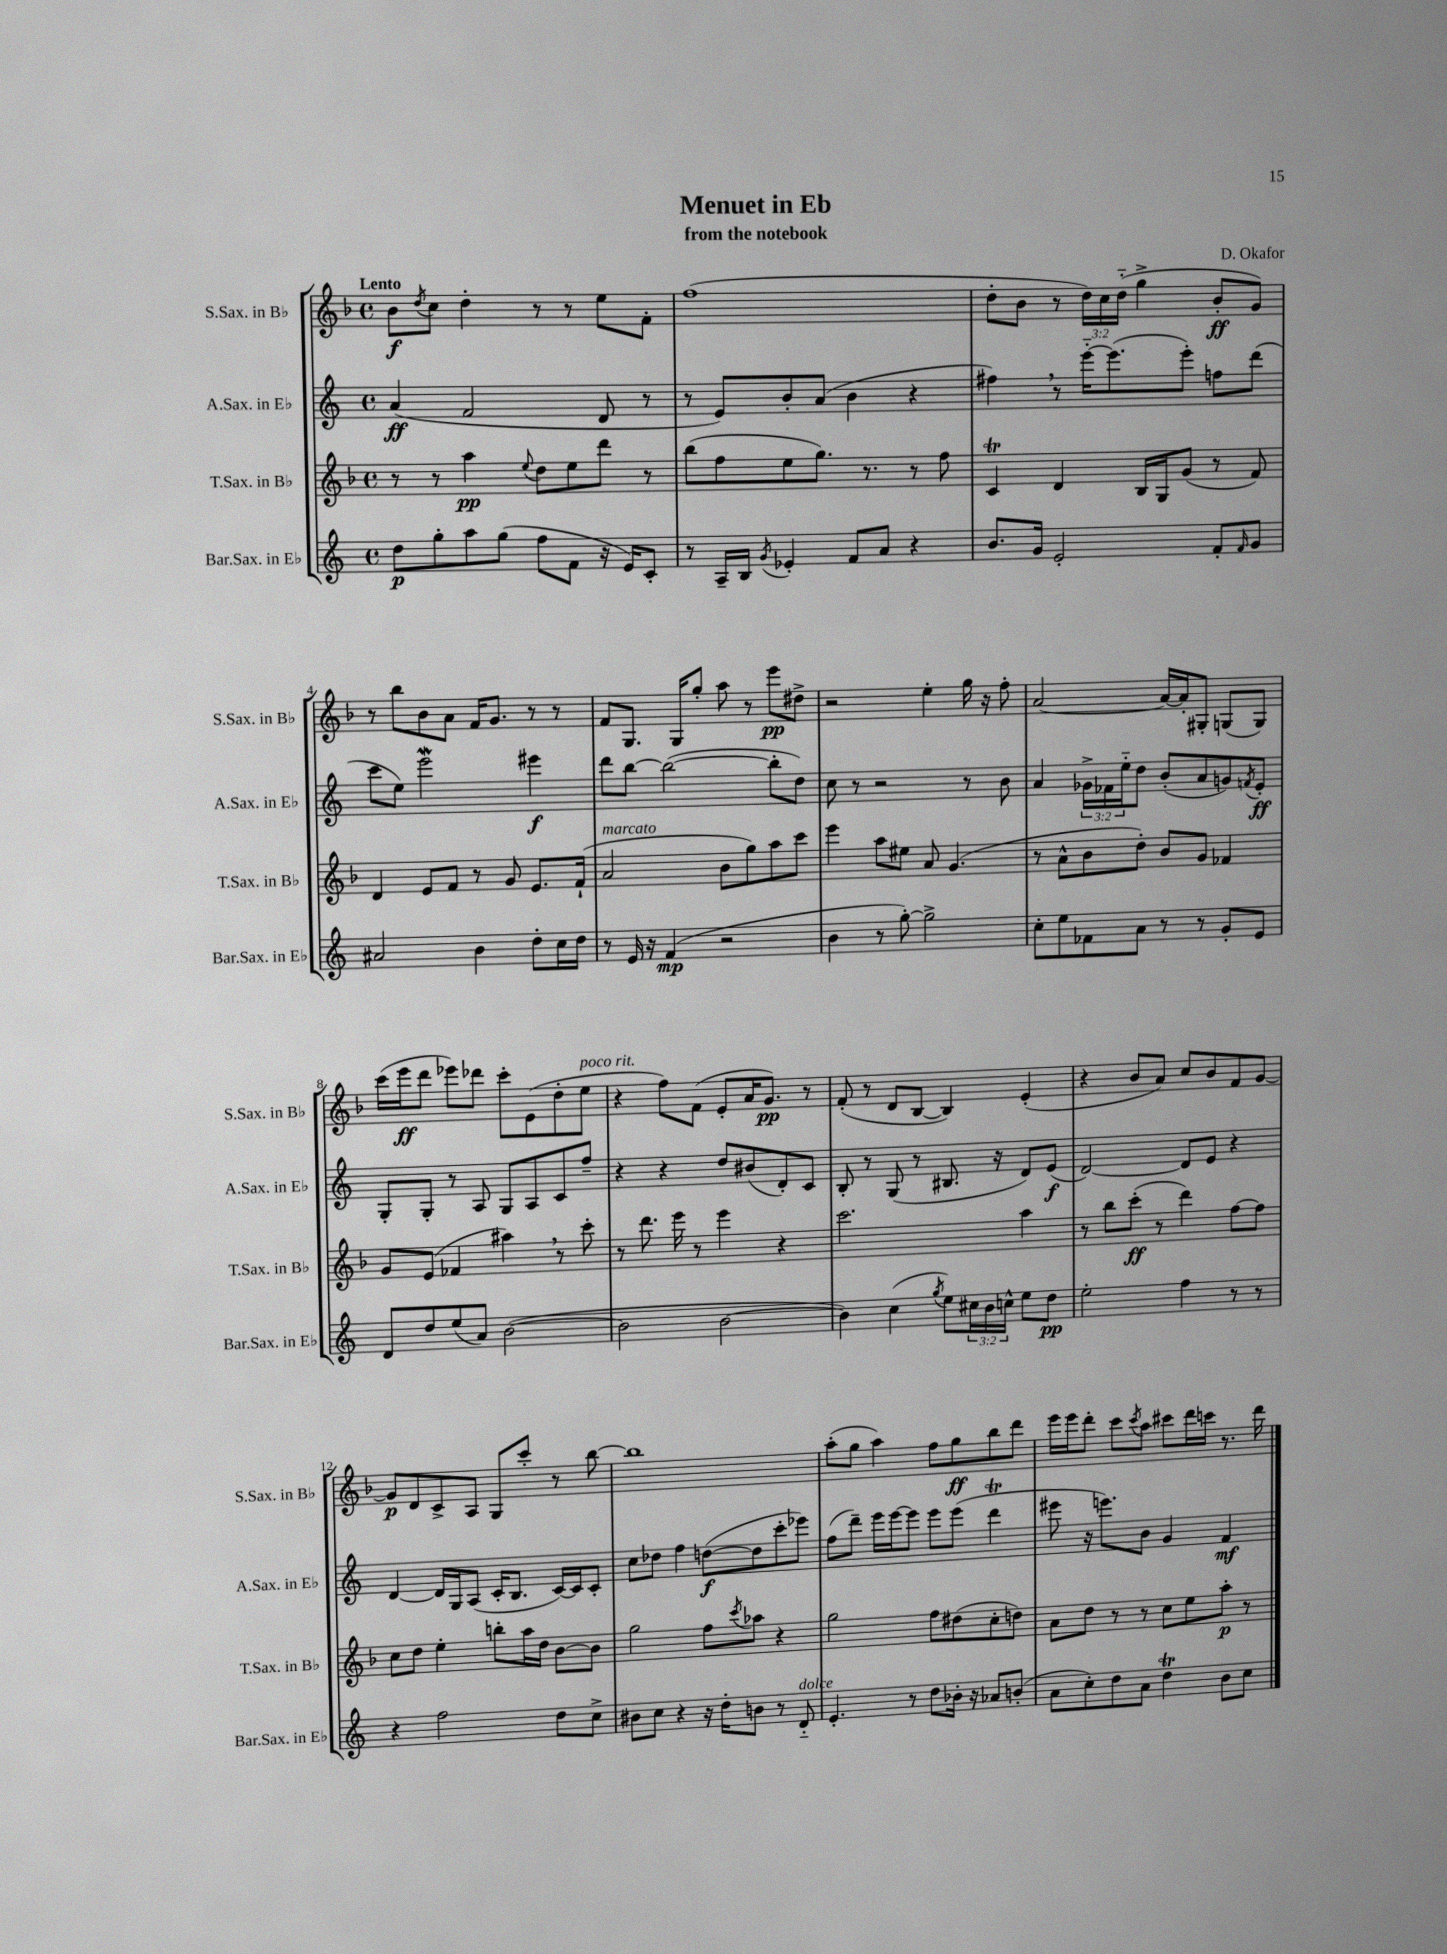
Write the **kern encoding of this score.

**kern	**kern	**kern	**kern
*staff4	*staff3	*staff2	*staff1
*clefG2	*clefG2	*clefG2	*clefG2
*k[]	*k[b-]	*k[]	*k[b-]
*M4/4	*M4/4	*M4/4	*M4/4
*met(c)	*met(c)	*met(c)	*met(c)
8dd	8r	(4a	8b-
.	.	.	8qdd
8gg'	8r	.	8cc
8aa	4aa	2f	4dd'
(8gg	.	.	.
.	8qqee	.	.
8ff	8dd	.	8r
8f	8ee	.	8r
16r	8ddd	8d	8ee
16e)	.	.	.
8c'	8r	8r	8f'
=	=	=	=
8r	(8bb-	8r	(1ff
16A~	8ff	8e)	.
16B	.	.	.
8qg	.	.	.
4e-'	8ee	8b'	.
.	8.gg)	(8a	.
8f	.	4b	.
.	8.r	.	.
8a	.	.	.
4r	8r	4r	.
.	8ff	.	.
=	=	=	=
8.b	4c	4ff#)	8dd'
.	.	.	8b-
16g	.	.	.
2e'	4d	8r	8r
.	.	[16eee'~	24dd)
.	.	.	24cc
.	.	(8.eee]	.
.	.	.	(24dd'~
.	16B-	.	4gg^
.	16G	.	.
.	(8g	8eee')	.
8f'	8r	8ff	8b-'
16qqf	.	.	.
8g	8f)	(8ddd	8g)
=	=	=	=
2a#	4d	8ccc	8r
.	.	8ee)	8bb-
.	8e	2eee	8b-
.	8f	.	8a
4b	8r	.	16f
.	.	.	8.g
.	8g	.	.
8dd'	8.e	4eee#	8r
16cc	.	.	8r
16dd	(16f`	.	.
=	=	=	=
8r	2a	8ddd	8f
16e	.	[8bb	8.G
16r	.	.	.
(4f	.	(2bb_	.
.	.	.	16G
.	.	.	8gg'
2r	8b-	.	8aa
.	8gg)	.	8r
.	8aa	8bb']	8eee
.	8ccc	8dd)	8dd#^
=	=	=	=
4b	4eee	8cc	2r
.	.	8r	.
8r	8aa	2r	.
[8gg')	8ee#	.	.
2gg^]	8a	.	4ee'
.	(4.g	.	.
.	.	8r	16gg
.	.	.	16r
.	.	8b	8ff'
=	=	=	=
8cc'	8r	4a	[2a
8ee	8a^^	.	.
8f-	8b-	24g-^	.
.	.	24f-	.
.	.	24ee'~	.
8a	8dd')	8dd	.
8r	8b-	(8b'	16a_
.	.	.	16a']
8r	8g	8a	8G#'
8g'	4f-	8g)	(8G
.	.	8qf	.
8e	.	8e'	8G)
=	=	=	=
8d	8g	8G'	(16ccc
.	.	.	16eee
8dd	(8e	8G'	8ddd
(8ee	4f-	8r	8eee-)
8a)	.	8A	8ddd-
([2b	4aa#)	8G	8ccc'
.	.	8A	(8e
.	8r	8c	8dd'
.	8ccc'	8ff~	8ee
=	=	=	=
2b]	8r	4r	4r
.	8.ddd	.	.
.	.	4r	8ff)
.	16eee	.	.
.	8r	.	(8f
[2b	4eee	8dd	8e'
.	.	(8b#	16a
.	.	.	8.g)
.	4r	8d')	.
.	.	8c	8r
=	=	=	=
4b])	2.ccc	8B'	(8f'
.	.	8r	8r
(4cc	.	(8G	8d
.	.	8r	[8B-
8qgg	.	.	.
8ee)	.	8.B#	4B-])
24cc#	.	.	.
24b	.	.	.
.	.	16r	.
24cc^^	.	.	.
8ee	4aa	8d)	(4e'
8dd	.	(8e	.
=	=	=	=
2ee'	8r	[2d)	4r
.	8bb-	.	.
.	(8ccc'	.	8b-
.	8r	.	8a)
4ff	4ddd)	8d]	8cc
.	.	8e	8b-
8r	[8ff	4r	8f
8r	8ff]	.	[8g
=	=	=	=
4r	8cc	[4d	8g]
.	8dd	.	8d
2ff	4ee'	16d]	8c^
.	.	16G	.
.	.	(8A	8A
.	8bb'	16c'	8G
.	.	8.B	.
.	16aa	.	8ccc'
.	16dd	.	.
8dd	[8b-	[16c)	8r
.	.	16c]	.
8cc^	8b-]	8c'	[8bb-
=	=	=	=
8b#	2gg	8cc	1bb-]
8cc	.	8dd-	.
4r	.	4ff	.
16r	8ff	([8dd	.
16dd'	.	.	.
.	8qccc	.	.
8b	8aa-	8dd]	.
8r	4r	8ccc'	.
8d'~	.	8eee-)	.
=	=	=	=
4.e'	2gg	(8ff	(8aa'
.	.	8ddd~)	8gg
.	.	16eee	4aa)
.	.	[16eee	.
8r	.	8eee]	.
8dd	8ff	8eee	8ff
16b-'	(8dd#	(8eee	8gg
16r	.	.	.
8a-	8cc'	4ddd	8bb-
(8b'	8dd)	.	8ddd
=	=	=	=
8a	8a	8eee#	16eee
.	.	.	16eee
8cc')	8dd	16r	8ddd'
.	.	8.eee)	.
8dd	8r	.	8ccc
.	.	.	8qccc
8a	8r	8b	8aa
4dd	8cc	4g	8ccc#
.	8ee	.	16ddd
.	.	.	16ccc
8b	8aa'	4f	8.r
8cc	8r	.	.
.	.	.	16ddd
==	==	==	==
*-	*-	*-	*-
